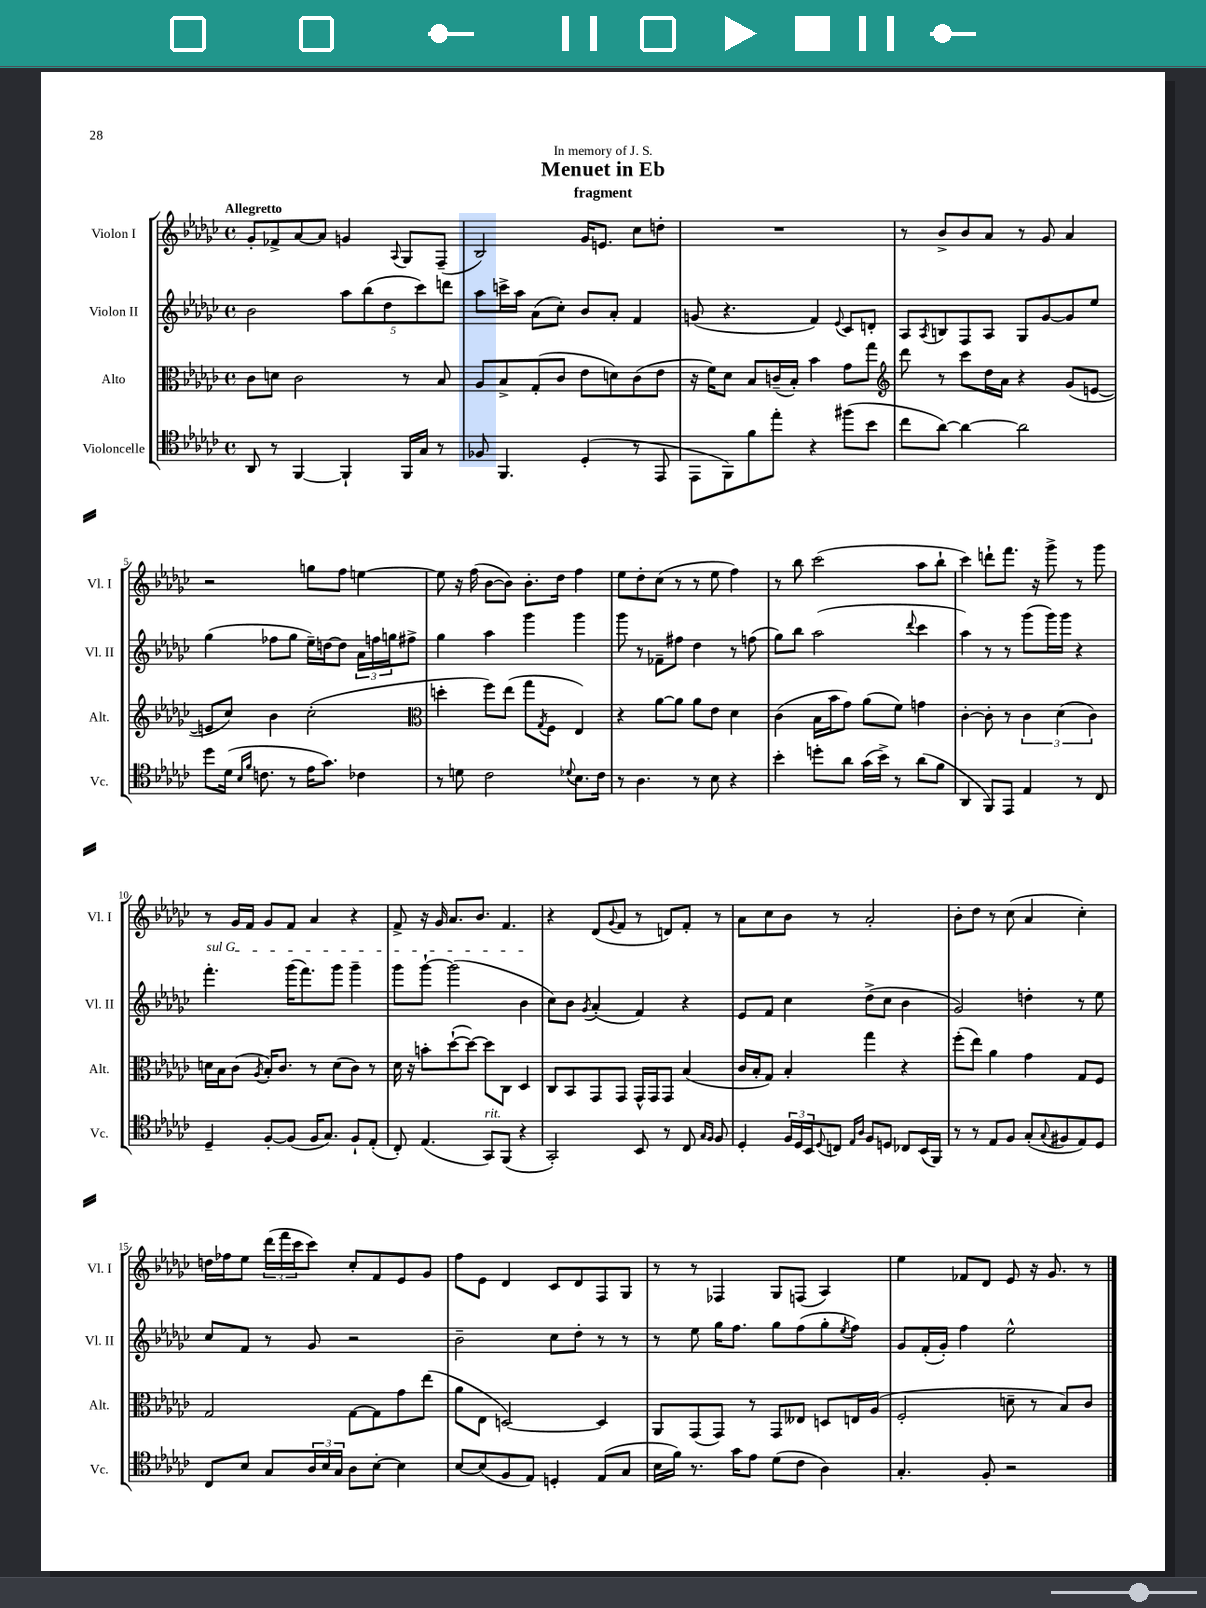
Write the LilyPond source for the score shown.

\header { title = "Menuet in Eb" subtitle = "fragment" dedication = "In memory of J. S." }
<<
\new StaffGroup <<
\new Staff = "s0" \with { instrumentName = "Violon I" shortInstrumentName = "Vl. I" } {
    \clef treble \key ges \major \defaultTimeSignature \time 4/4 \tempo "Allegretto"
    ges'8-. fes'8-> aes'8~ aes'8 g'4 \appoggiatura { aes8 } ges8 f8--( |
    bes2) ges'16 e'8. ces''8 d''8-. |
    R1 |
    r8 bes'8-> bes'8 aes'8 r8 ges'8 aes'4 |
    r2 g''8 f''8 e''4~ |
    e''8 r16 f''16( bes'8~ bes'8) bes'8.-. des''16 f''4 |
    ees''8 des''8-. ces''8( r8 r8 ees''8 f''4) |
    r8 bes''8 ces'''2( aes''8 bes''8-! |
    ces'''4) d'''8-! f'''8. r16 ges'''8-> r8 ges'''8 |
    r8 ges'16 f'16 ges'8 f'8 aes'4 r4 |
    f'8-> r16 ges'16 aes'8. bes'8. f'4. |
    r4 des'8( \appoggiatura { ges'8 } f'8 r8 d'8) f'8-. r8 |
    aes'8 ces''8 bes'8 r8 aes'2-. |
    bes'8-. des''8 r8 ces''8( aes'4 ces''4-.) |
    d''16 fes''16 ees''8 \tuplet 3/2 { des'''16( f'''16 ces'''16 } ces'''8) ces''8-. f'8 ees'8 ges'8 |
    f''8 ees'8 des'4 ces'8 des'8 f8 ges8 |
    r8 r8 fes4 ges8 f8( aes4) |
    ees''4 fes'8 des'8 ees'8 r16 ges'8. r8 \bar "|." |
}
\new Staff = "s1" \with { instrumentName = "Violon II" shortInstrumentName = "Vl. II" } {
    \clef treble \key ges \major \defaultTimeSignature \time 4/4
    bes'2 \tuplet 5/4 { aes''8 bes''8( des''8 ces'''8) d'''8 } |
    aes''8 c'''16-> aes''16 aes'8( ces''8-.) bes'8 aes'8-. f'4 |
    g'8( r4. f'4) \appoggiatura { ees'8 } ces'8 d'8-. |
    aes8 \acciaccatura { aes8 } b8 f8 aes8 ges8 ges'8~ ges'8 ees''8 |
    ges''4( fes''8 ges''8 ees''16--) d''16~ d''8 \tuplet 3/2 { aes'16 f''16 g''16 } fis''8-> |
    ges''4 aes''4 ges'''4 ges'''4 |
    ges'''8 r8 fes'8-- fis''8 des''4 r8 f''8( |
    ges''8) bes''8 aes''2( \appoggiatura { des'''8 } ces'''4 |
    aes''4) r8 r8 ges'''8( ges'''16) ges'''16 r4 |
    \once \override TextSpanner.bound-details.left.text = \markup { \italic "sul G" } f'''4.-.\startTextSpan ges'''16( f'''8.) ges'''8 ges'''4-- |
    ges'''8 ges'''8~-! ges'''2( bes'4\stopTextSpan |
    ces''8) bes'8 \acciaccatura { ges'8 } aes'4-.( f'4) r4 |
    ees'8 f'8 ces''4 des''8->( ces''8 bes'4 |
    ges'2) d''4-. r8 ees''8 |
    ces''8 f'8 r8 ges'8 r2 |
    bes'2-- ces''8 des''8-. r8 r8 |
    r8 ees''8 ges''16 f''8. ges''8 f''8( ges''8-. \acciaccatura { ees''8 } f''8) |
    ges'8 f'16-.( ges'16-.) f''4 ees''2-^ \bar "|." |
}
\new Staff = "s2" \with { instrumentName = "Alto" shortInstrumentName = "Alt." } {
    \clef alto \key ges \major \defaultTimeSignature \time 4/4
    ces'8 d'8 ces'2 r8 bes8 |
    aes8 bes8-> ges8-.( ces'8 ees'8 d'8) ces'8( ees'8 |
    r16 f'16) des'8 bes8 c'16--( bes16-.) bes'4 ges'8 ges''8 |
    \clef treble des'''8 r8 ces'''8 des''16 aes'16 r4 ges'8( e'8~ |
    e'8 ces''8) bes'4 ces''2-.( |
    \clef alto d''4-. f''8) ees''8( ges''8 \acciaccatura { ges8 } f8 ees4) |
    r4 aes'8~ aes'8 aes'8 ees'8 des'4 |
    ces'4( bes16 bes'16 ges'8) aes'8( f'8) g'4 |
    ces'4~-. ces'8-. r8 \tuplet 3/2 { ces'4 des'4( ces'4) } |
    d'16 bes16 ces'8( \acciaccatura { aes8 } bes16-.) ces'8. r8 d'8( ces'8) r8 |
    des'16 r16 b'8-. des''8~-!( des''8~) des''8 ces8 des4 |
    ces8 bes,8 ges,8 ges,8 ges,16-^ ges,16 ges,8 bes4( |
    ces'16 bes16-. ges8) bes4-. ges''4 r4 |
    f''8-.( ees''8) aes'4 ges'4 ges8 f8 |
    ges2 ges8~ ges8 ges'8 ees''8( |
    aes'8 ees8 d2~) d4 |
    aes,8 ges,8( ges,8) r8 ges,8 eeses8 d8 e16 aes16( |
    f2-. d'8-- r8 bes8) ces'8 \bar "|." |
}
\new Staff = "s3" \with { instrumentName = "Violoncelle" shortInstrumentName = "Vc." } {
    \clef tenor \key ges \major \defaultTimeSignature \time 4/4
    aes,8 r8 f,4~ f,4-! f,16 ges16 r8 |
    fes8 f,4. des4-.( r8 ees,8 |
    ees,8 f,8) f'8 ees''8-. r4 fis''8( bes'8 |
    ces''8 aes'8~) aes'4~ aes'2 |
    des''8 des'16( \grace { bes16 f'16 } c'8. r8 ees'16 ges'8.) ces'4 |
    r8 d'8 ces'2 \appoggiatura { des'8 } bes8. ces'16 |
    r8 aes4. r8 bes8 r4 |
    bes'4-. d''8-. aes'8 ges'16( bes'16->) r8 aes'8( f'8 |
    aes,4 f,8) ees,8 ees4 r8 ces8 |
    des4-- f8~-. f8( f16 ges8.) f8-! ees8-.( |
    ces8-.) ees4.( ges,8^\markup { \italic "rit." }) f,8( r4 |
    ges,2-.) bes,8 r8 ces8 \grace { ges16 f16 } f8 |
    des4-. \tuplet 3/2 { f16 des16 bes,16 } \appoggiatura { des8 } c8 \grace { ees16 aes16 } f8 d8 ces8 bes,16( f,16) |
    r8 r8 ees8 f8 ges8-.( \appoggiatura { ges8 } fis8 ees8) des8 |
    ces8 bes8 ges8 \tuplet 3/2 { aes16 bes16 ges16 } aes8 bes8~-. bes4 |
    bes8~ bes8( f8 ees8) d4-. ees8( ges8 |
    bes16 f'16) r8. ges'16 ees'8 des'8( ces'8 aes4) |
    ges4.-. f8-. r2 \bar "|." |
}
>>
>>
